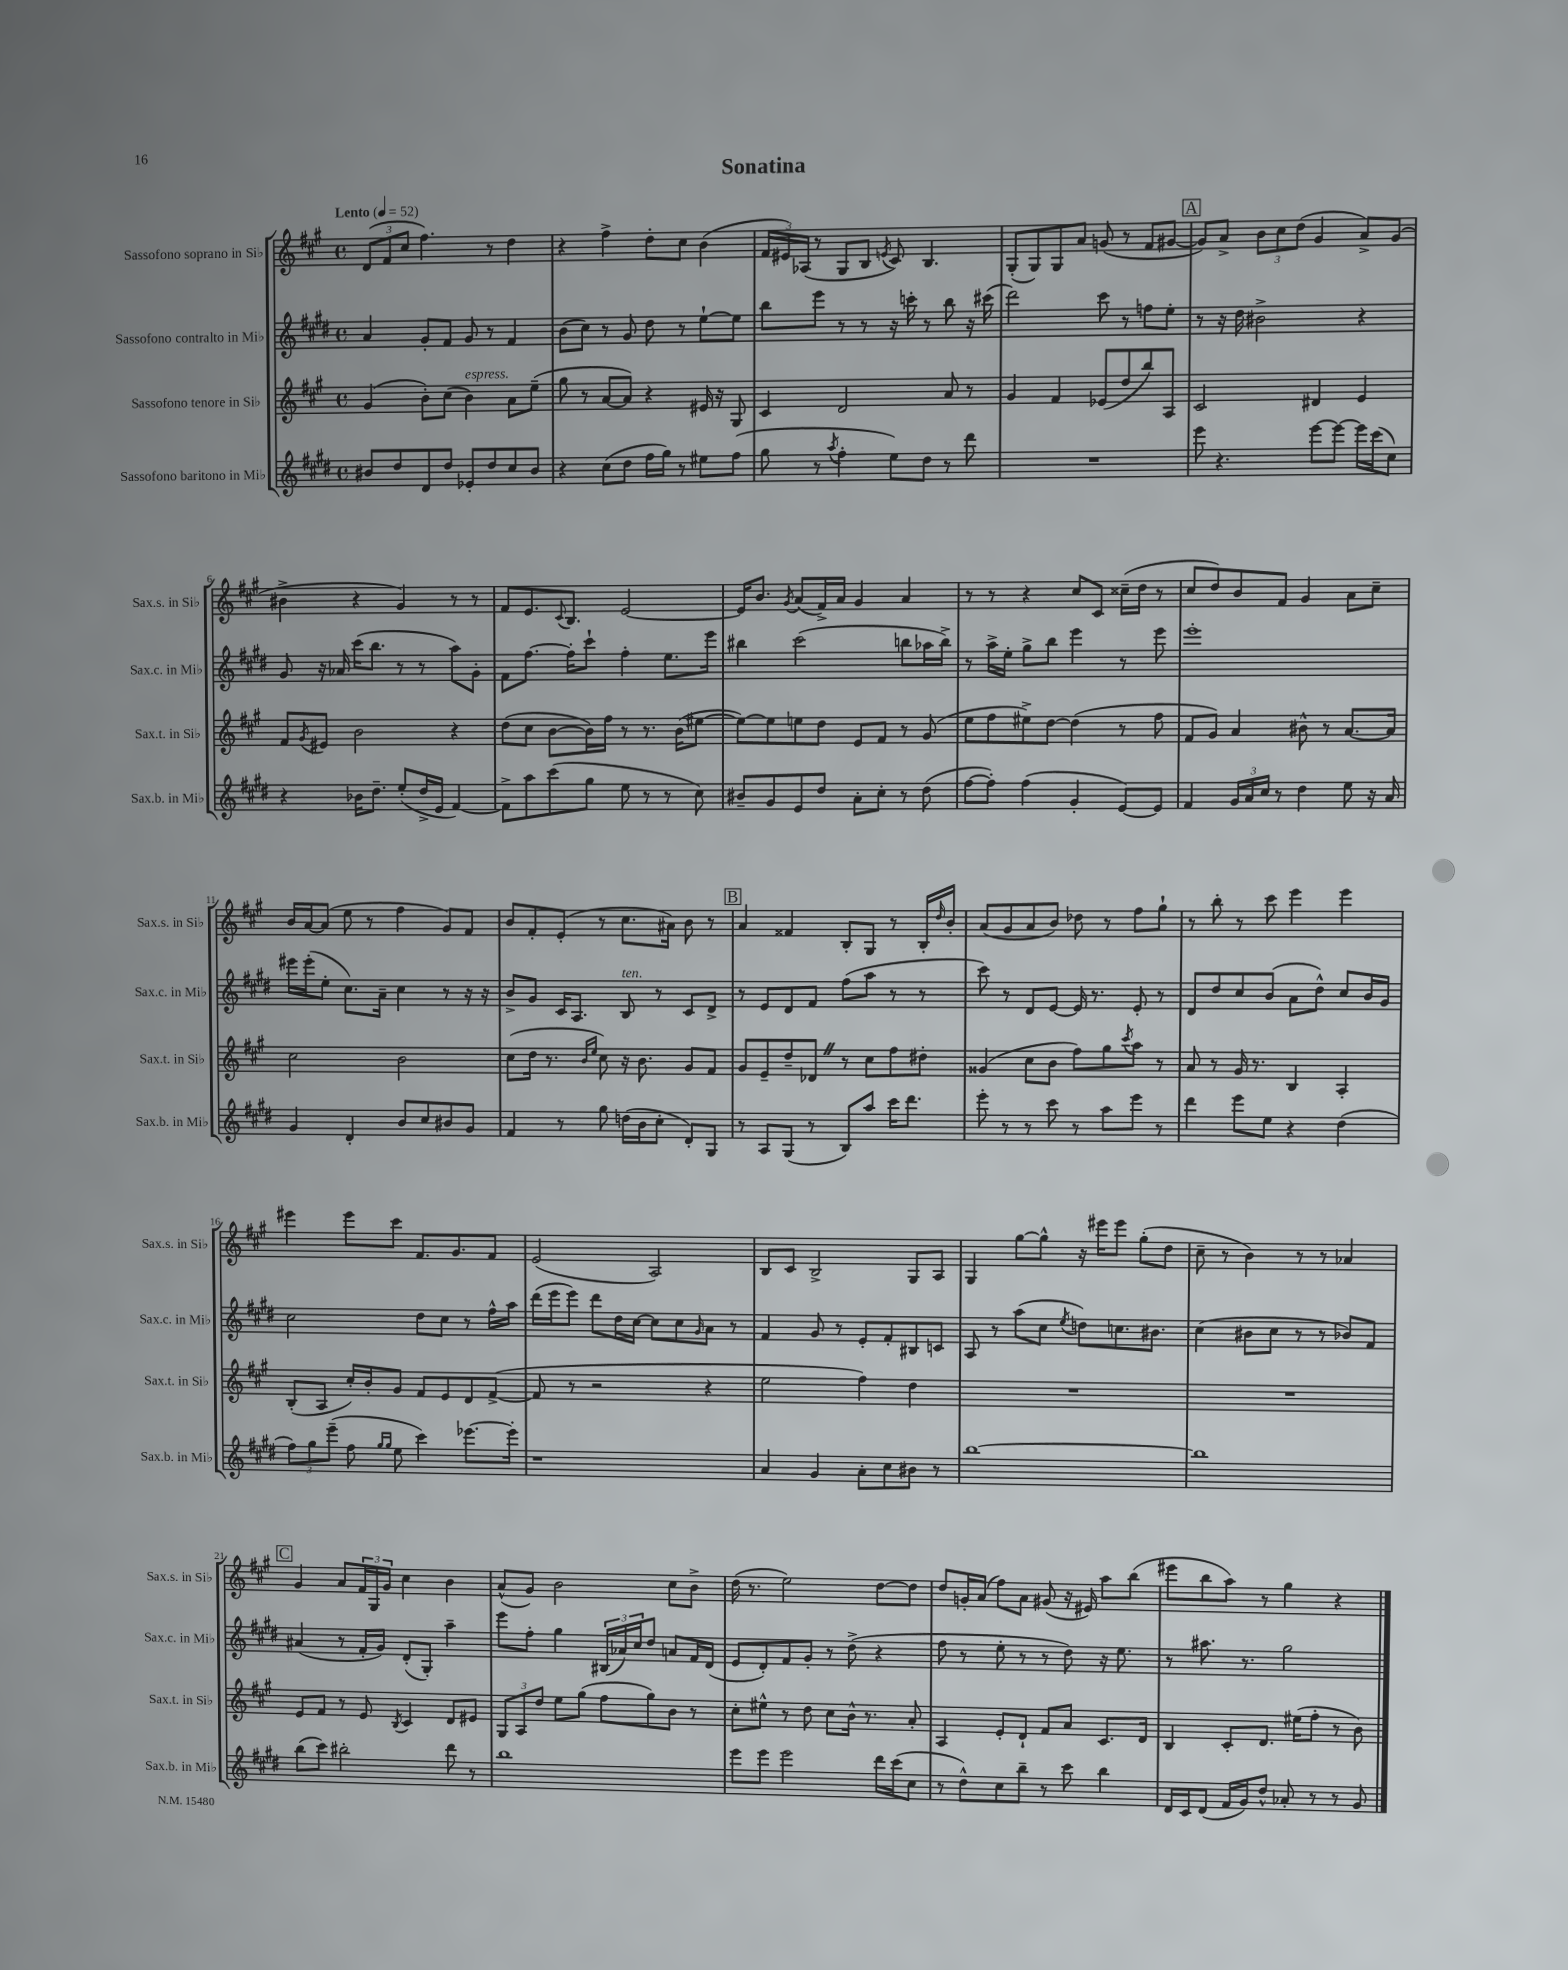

**kern	**kern	**kern	**kern
*staff4	*staff3	*staff2	*staff1
*clefG2	*clefG2	*clefG2	*clefG2
*k[f#c#g#d#]	*k[f#c#g#]	*k[f#c#g#d#]	*k[f#c#g#]
*M4/4	*M4/4	*M4/4	*M4/4
*met(c)	*met(c)	*met(c)	*met(c)
*MM52	*MM52	*MM52	*MM52
8b#/L	(4g#/	4a/	(12d/L
.	.	.	12f#/
8dd#/	.	.	.
.	.	.	12cc#/J
8d#/	8b'\L)	8g#'/L	4.ff#\)
8dd#/J	(8cc#\J	8f#/J	.
8e-'/L	4b\)	8g#/	.
8dd#/	.	8r	8r
8cc#/	8a\L	4f#/	4dd\
8b#/J	(8ee~\J	.	.
=	=	=	=
4r	8gg#\	(8b\L	4r
.	8r	8cc#\J)	.
(8cc#\L	[8a/L	8r	4ff#^\
8dd#\J	8a/]J)	8g#/	.
16ff#\LL	4r	8dd#\	8dd'\L
16gg#\JJ)	.	.	.
8r	.	8r	8cc#\J
8ee#\L	16e#/	[8ee`\L	(4b\
.	16r	.	.
(8ff#\J	8G#/	8ee\]J	.
=	=	=	=
8gg#\	4c#/	8bb\L	24f#/LL
.	.	.	24e#/)
.	.	.	(24A-/JJ
8r	.	8eee\J	8r
8qaa/	.	.	.
4ff#'\	2d/	8r	8G#/L
.	.	8r	8B/J
.	.	.	8qe/
8ee\L)	.	16r	8c#/)
.	.	16ccc'\	.
8dd#\J	.	8r	4.B/
8r	8a/	8bb\	.
8ddd#\	8r	16r	.
.	.	(16ccc#\	.
=	=	=	=
1r	4g#/	2ddd#\)	(8G#'/L
.	.	.	8G#/)
.	4f#/	.	8G#/
.	.	.	8a/J
.	(8e-/L	8ccc#\	(8g/
.	8dd/	8r	8r
.	8bb/)	8ff\L	8f#/L
.	8A/J	8ee'\J	[8g#/J
=	=	=	=
8eee\	2c#/	8r	8g#/]L)
4.r	.	16r	8a^/J
.	.	16dd#\	.
.	.	2b#^\	12b\L
.	.	.	12cc#\
.	.	.	(12dd\J
[8eee\L	4d#/	.	4g#/
8eee\_J	.	.	.
16eee\]LL	4e/	4r	8a^/L)
(16ccc#\J	.	.	.
8cc#\J)	.	.	(8g#/J
=	=	=	=
4r	8f#/L	8g#/	4b#^\
.	8qg#/	.	.
.	8e#/J	16r	.
.	.	16a-/	.
16b-\LK	2b\	(16ccc#\LK	4r
8.dd#~\J	.	8.bb\J	.
(8ee'/L	.	8r	4g#/)
16dd#^/L	.	8r	.
16e/JJ	.	.	.
[4f#/)	4r	8aa\L)	8r
.	.	8g#'\J	8r
=	=	=	=
8f#^\]L	(8dd\L	8f#\L	8f#/L
8aa\	8cc#\J	[8.ff#\J	8.e/
(8ccc#\	[8b\L	.	.
.	.	.	8qqc#/
.	.	16ff#'\]LK	8.B/J
8gg#\J	16b\]L)	8ccc#`\J	.
.	16ff#\JJ	.	.
8ee\	8r	4ff#'\	[2e/
8r	8.r	.	.
8r	.	8.ee\L	.
.	(16b\LK	.	.
8cc#\)	[8ee#\J	.	.
.	.	16eee\Jk	.
=	=	=	=
8b#~/L	8ee#\_L)	4bb#\	16e/]LK
.	.	.	8.b/J
8g#/	8ee#\]	.	.
.	.	.	8qg#/
8e/	8ee\	(2ccc#\	(8a/L
8dd#/J	8dd\J	.	16f#^/L)
.	.	.	16a/JJ
8a'\L	8e/L	.	4g#/
8cc#'\J	8f#/J	.	.
8r	8r	8bb\L	4a/
(8dd#\	(8g#/	16aa-\L	.
.	.	16bb^\JJ)	.
=	=	=	=
[8ff#\L	8ee\L	8r	8r
8ff#'\]J)	8ff#\	16aa^\LL	8r
.	.	16ee'\JJ	.
(4ff#\	8ee#^\)	8gg#^\L	4r
.	[8dd\J	8bb\J	.
4g#'/	(4dd\]	4eee\	8cc#/L
.	.	.	8c#/J
[8e/L)	8r	8r	(16cc##~\LL
.	.	.	16dd\JJ
8e/]J	8ff#\	8eee\	8r
=	=	=	=
4f#/	8f#/L	1eee'	8cc#/L
.	8g#/J)	.	8dd/)
24g#/LL	4a/	.	8b/
24a/	.	.	.
24cc#/JJ	.	.	.
8r	.	.	8f#/J
4dd#\	8b#^^\	.	4g#/
.	8r	.	.
8ee\	[8.a/L	.	8a\L
16r	.	.	8cc#~\J
16a/	16a/]Jk	.	.
=	=	=	=
4g#/	2cc#\	16eee#\LL	16b/LL
.	.	(16eee#'\J	[16a/J
.	.	8ee'\J	(8a/]J
4d#'/	.	8.cc#\L)	8ee\
.	.	.	8r
.	.	16a~\Jk	.
8b/L	2b\	4cc#\	4ff#\
8cc#/	.	.	.
8b#/	.	8r	8g#/L)
8g#/J	.	16r	8f#/J
.	.	16r	.
=	=	=	=
4f#/	(8cc#\L	8b^/L	8b/L
.	16dd\Jk	8g#/J	8f#'/
.	8.r	.	.
8r	.	16c#/LK	(8e'/J
.	.	8.A/J	.
.	16qqb/LL	.	.
.	16qqee/JJ	.	.
8gg#\	8cc#\)	.	8r
(16dd\LL	16r	8B/	8.cc#\L
16b\J	8.b\	.	.
8cc#'\J	.	8r	.
.	.	.	16a#\Jk)
8d#'/L)	8g#/L	8c#/L	8b\
8G#/J	8f#/J	8d#^/J	8r
=	=	=	=
8r	8g#/L	8r	4a/
8A/L	8e~/	8e/L	.
(8G#/J	8dd~/	8d#/	4f##/
8r	8d-/J	8f#/J	.
8B/L)	8r	(8ff#\L	8B'/L
8aa/J	8cc#\L	8aa\J	8G#/J
16ccc#\LK	8ff#\	8r	8r
8.ddd#\J	.	.	.
.	8dd#'\J	8r	16B'/LL
.	.	.	16qqdd/
.	.	.	16b'/JJ
=	=	=	=
8eee'\	(4g##/	8ccc#\)	(8a/L
8r	.	8r	8g#/
8r	8cc#\L	8d#/L	8a/
8ccc#\	8b\J	[8e/J	8b/J)
8r	8ff#\L)	16e/]	8dd-\
.	.	8.r	.
8aa\L	8gg#\	.	8r
.	8qccc#/	.	.
8eee\J	8aa\J	8e'/	8ff#\L
8r	8r	8r	8gg#`\J
=	=	=	=
4ddd#\	8a/	8d#/L	8r
.	8r	8dd#/	8bb'\
8eee\L	16g#/	8cc#/	8r
.	8.r	.	.
8ee\J	.	(8b/J	8ccc#\
4r	4B/	8a\L	4eee\
.	.	8dd#^^\J)	.
(4dd#\	4A'/	8cc#/L	4eee\
.	.	16b/L	.
.	.	16g#/JJ	.
=	=	=	=
12ff#\L)	(8B'/L	2cc#\	4eee#\
12gg#\	.	.	.
.	8A/J	.	.
(12eee~\J	.	.	.
8ff#\	16cc#'/LL)	.	8eee#\L
.	16b'/J	.	.
16qqgg#/LL	.	.	.
16qqgg#/JJ	.	.	.
8ee\	8g#/J	.	8ccc#\J
4ccc#\)	8f#/L	8dd#\L	8.f#/L
.	8e/	8cc#\J	.
.	.	.	8.g#/
[8.eee-\L	8d/	8r	.
.	([8f#^/J	16ff#^^\LL	8f#/J
16eee-'\]Jk	.	16aa\JJ	.
=	=	=	=
1r	8f#/]	(16ddd#\LL	(2e/
.	.	16eee\J	.
.	8r	8eee\J)	.
.	2r	8ddd#\L	.
.	.	16dd#\L	.
.	.	[16cc#\JJ	.
.	.	8cc#\]L	2A/)
.	.	8cc#\	.
.	.	16qqg#/	.
.	4r	8a\J	.
.	.	8r	.
=	=	=	=
4a/	2ee\	4f#/	8B/L
.	.	.	8c#/J
4g#/	.	8g#/	2B^/
.	.	8r	.
8a'\L	4ff#\)	8e'/L	.
8cc#\	.	8f#'/	.
8b#\J	4dd\	8B#/	8G#/L
8r	.	8c/J	8A/J
=	=	=	=
[1bb	1r	8A/	4G#/
.	.	8r	.
.	.	(8aa\L	[8gg#\L
.	.	8cc#\J	8gg#^^\]J
.	.	8qee/	.
.	.	8dd\L)	16r
.	.	.	16eee#\LK
.	.	8.cc\	8eee#\J
.	.	.	(8gg#'\L
.	.	8.b#\J	.
.	.	.	8dd\J
=	=	=	=
1bb]	1r	(4cc#\	8cc#~\
.	.	.	8r
.	.	8b#\L	4b\)
.	.	8cc#\J	.
.	.	8r	8r
.	.	8r	8r
.	.	8b-/L)	4a-/
.	.	8f#/J	.
=	=	=	=
(8bb\L	8e/L	(4a#/	4g#/
8ccc#\J)	8f#/J	.	.
2bb#'\	8r	8r	8a/L
.	8e/	16f#'/LL	24f#/L
.	.	.	24G#/
.	.	16g#/JJ)	.
.	.	.	24g#/JJ
.	8qB/	.	.
.	4c#/	(8d#'/L	4cc#\
.	.	8G#'/J)	.
8ddd#\	8d/L	4aa~\	4b\
8r	8e#/J	.	.
=	=	=	=
1bb	12G#/L	8eee\L	(8a^^/L
.	12A/	.	.
.	.	8ff#'\J	8g#/J)
.	12dd/J	.	.
.	8ee\L	4gg#\	2b\
.	(8gg#\J	.	.
.	8ff#\L	(24B#/LL	.
.	.	24a-/)	.
.	.	24cc#/J	.
.	8gg#\)	8dd#/J	.
.	8b\J	8a/L	8cc#\L
.	8r	16f#/L	8b^\J
.	.	(16d#/JJ	.
=	=	=	=
8eee\L	8cc#'\L	8e/L	(16dd\
.	.	.	8.r
8eee\J	8ee#^^\J	8d#'/)	.
2eee\	8r	8f#/	2ee\)
.	8dd\	8g#'/J	.
.	8cc#\L	8r	.
.	16b^^\Jk	(8dd#^\	.
.	8.r	.	.
16ddd#\LL	.	4r	[8dd\L
(16ccc#\J	.	.	.
8cc#\J	8a'/	.	8dd\]J
=	=	=	=
8r	4A/	8ff#\	8dd/L
8dd#^^\L)	.	8r	16g'/L
.	.	.	(16a/JJ
8cc#\	8e'/L	8ee'\	8ff#\L)
8bb~\J	8d`/J	8r	8a\J
8r	8f#/L	8r	(8g#/
8ccc#\	8a/J	8dd#\)	16r
.	.	.	16e#/)
4bb\	8.c#/L	16r	8aa\L
.	.	8.ee\	.
.	.	.	(8bb\J
.	16d/Jk	.	.
=	=	=	=
16d#/LL	4B/	8r	8eee#\L
16c#/J	.	.	.
(8d#/J	.	8.aa#\	8bb\
16f#/LL	8c#'/L	.	8aa\J)
16g#/J)	.	8.r	.
8dd#^^/J	8.d/J	.	8r
8a-'/	.	2gg#\	4gg#\
.	(16ee#\LK	.	.
8r	8ff#'\J	.	.
8r	8r	.	4r
8g#/	8b\)	.	.
==	==	==	==
*-	*-	*-	*-
